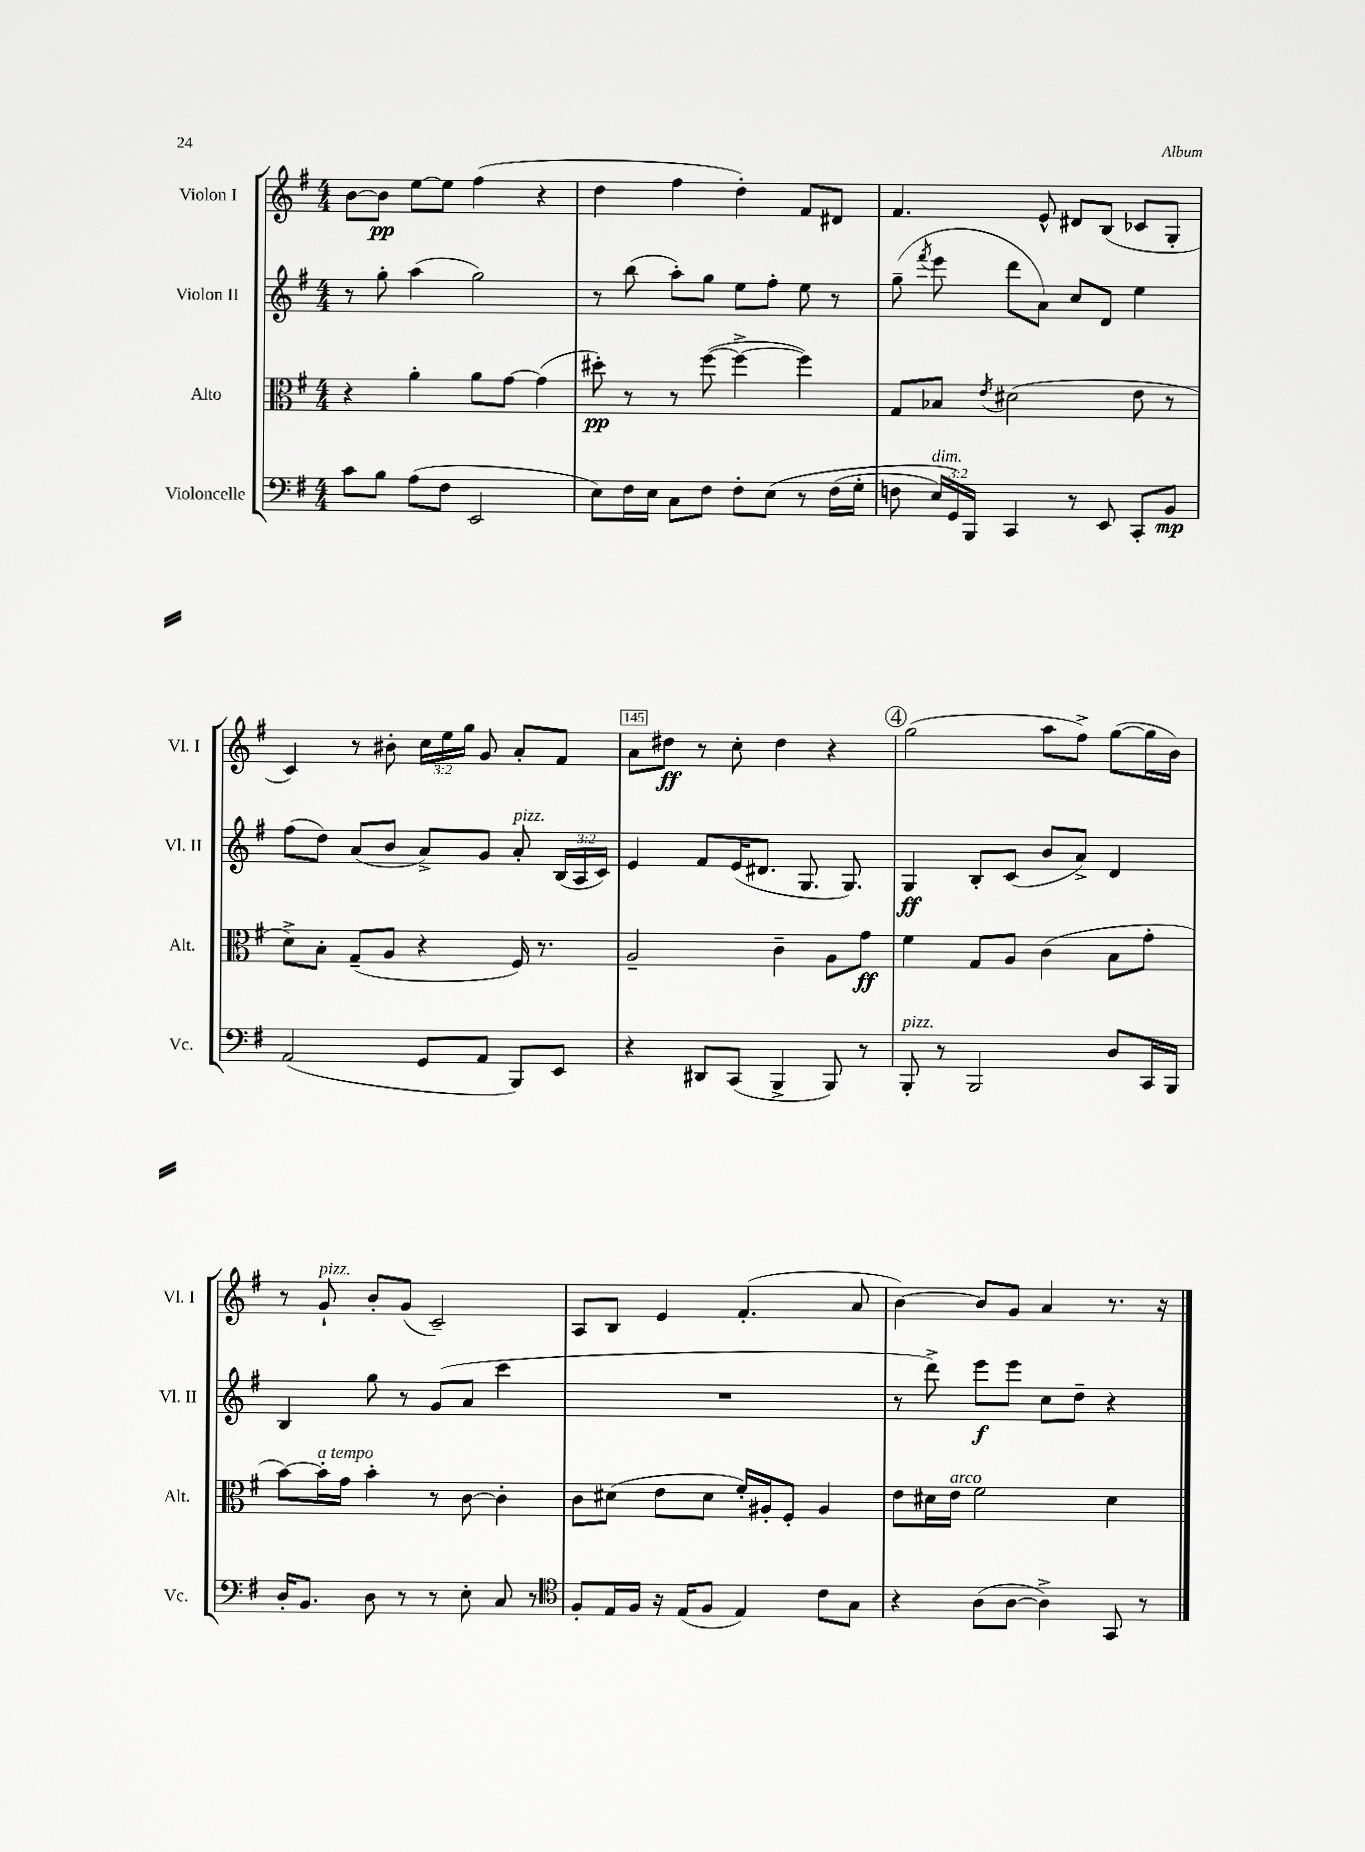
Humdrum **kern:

**kern	**kern	**kern	**kern
*staff4	*staff3	*staff2	*staff1
*clefF4	*clefC3	*clefG2	*clefG2
*k[f#]	*k[f#]	*k[f#]	*k[f#]
*M4/4	*M4/4	*M4/4	*M4/4
8c	4r	8r	[8b
8B	.	8gg'	8b]
(8A	4a'	(4aa	[8ee
8F#	.	.	8ee]
2EE	8a	2gg)	(4ff#
.	[8g	.	.
.	(4g]	.	4r
=	=	=	=
8E)	8dd#')	8r	4dd
16F#	8r	(8bb	.
16E	.	.	.
8C	8r	8aa')	4ff#
8F#	([8ff#	8gg	.
8F#'	4ff#^_	8ee	4dd')
&(8E	.	8ff#'	.
8r	4ff#])	8ee	8f#
(16F#	.	8r	8d#
16G'	.	.	.
=	=	=	=
8F	8G	(8gg~	4.f#
.	.	8qfff#	.
24E)	8B-	8eee	.
24GG&)	.	.	.
24BBB	.	.	.
.	8qe	.	.
4CC	(2d#	8ddd	.
.	.	8a)	8e^^
8r	.	8cc	8d#
8EE	.	8d	(8B
8CC'	8e	4ee	8c-
8BB	8r	.	8G'
=	=	=	=
(2AA	8d^)	(8ff#	4c)
.	8B'	8dd)	.
.	(8G~	(8a	8r
.	8A	8b	8b#'
8GG	4r	8a^)	24cc
.	.	.	24ee
.	.	.	24gg
8AA	.	8g	8g
8BBB)	16F#)	8a'	8a'
.	8.r	.	.
8EE	.	(24B	8f#
.	.	24A	.
.	.	24c)	.
=	=	=	=
4r	2A~	4e	8a
.	.	.	8dd#
8DD#	.	8f#	8r
(8CC	.	(16e	8cc'
.	.	8.d#	.
4BBB^	4c~	.	4dd#
.	.	8.G	.
8BBB)	8A	.	4r
.	.	8.G)	.
8r	8g	.	.
=	=	=	=
8BBB'	4f#	4G	(2gg
8r	.	.	.
2BBB	8G	8B'	.
.	8A	(8c	.
.	(4c	8b	8aa
.	.	8a^)	8ff#^)
8D	8B	4d	([8gg
16CC	8g'	.	16gg]
16BBB	.	.	16b)
=	=	=	=
16D'	[8b)	4B	8r
8.BB	.	.	.
.	16b']	.	8g`
.	16g	.	.
8D	4b'	8gg	8b'
8r	.	8r	(8g
8r	8r	(8g	2c~)
8E'	[8c	8a	.
8C	4c']	4ccc	.
8r	.	.	.
=	=	=	=
*clefC4	*	*	*
8F#'	8c	1r	8A
16E	(8d#	.	8B
16F#	.	.	.
16r	8e	.	4e
(16E	.	.	.
8F#	8d#	.	.
4E)	16f#')	.	(4.f#'
.	16A#'	.	.
.	8F#'	.	.
8c	4A#	.	.
8G	.	.	8a
=	=	=	=
4r	8e	8r	[4b)
.	16d#	8ddd^)	.
.	16e	.	.
(8A	2f#	8eee	8b]
[8A	.	8eee	8g
4A^])	.	8cc	4a
.	.	8dd~	.
8GG	4d#	4r	8.r
8r	.	.	.
.	.	.	16r
==	==	==	==
*-	*-	*-	*-
